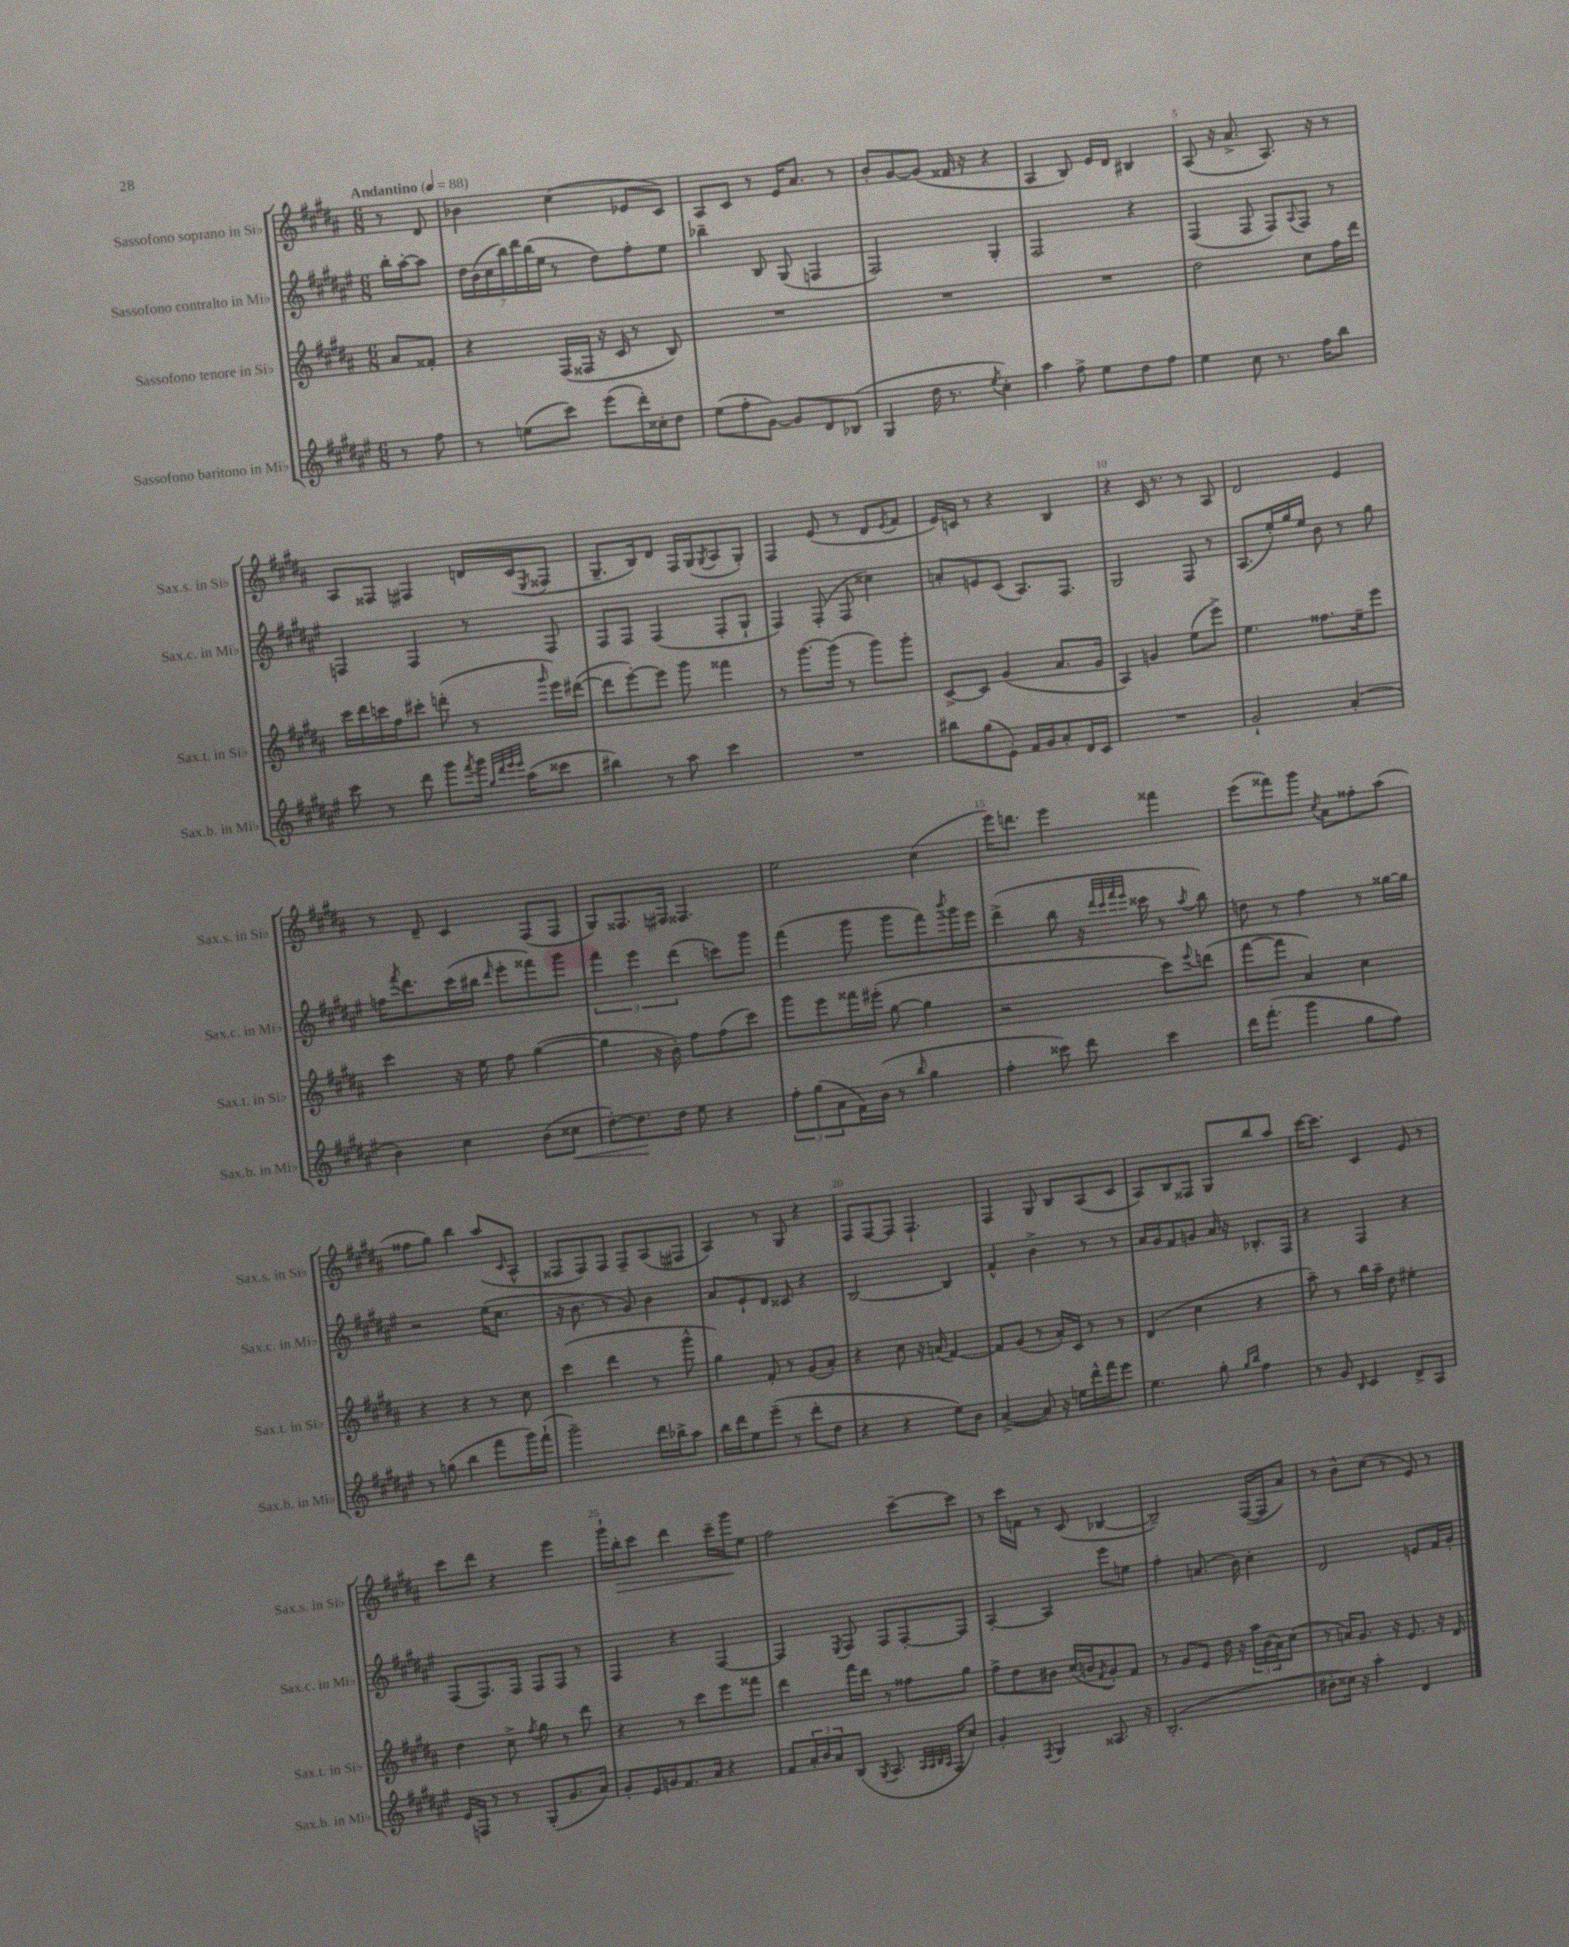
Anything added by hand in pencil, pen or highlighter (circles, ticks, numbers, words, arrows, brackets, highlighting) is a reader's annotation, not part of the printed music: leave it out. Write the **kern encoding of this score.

**kern	**dynam	**kern	**kern	**kern	**dynam
*part4	*part4	*part3	*part2	*part1	*part1
*staff4	*staff4	*staff3	*staff2	*staff1	*staff1
*I"Sassofono baritono in Mi♭	*	*I"Sassofono tenore in Si♭	*I"Sassofono contralto in Mi♭	*I"Sassofono soprano in Si♭	*
*I'Sax.b. in Mi♭	*	*I'Sax.t. in Si♭	*I'Sax.c. in Mi♭	*I'Sax.s. in Si♭	*
*clefG2	*	*clefG2	*clefG2	*clefG2	*
*k[f#c#g#d#a#e#]	*	*k[f#c#g#d#a#]	*k[f#c#g#d#a#e#]	*k[f#c#g#d#a#]	*
*M6/8	*	*M6/8	*M6/8	*M6/8	*
*MM88	*	*MM88	*MM88	*MM88	*
=	=	=	=	=	=
!	!	!	!	!LO:TX:a:B:t=Andantino	!
8r	.	8a#/L	16bb'\LL	8r	.
.	.	.	[16aa#'\J	.	.
8ff#\	.	8f##X'/J	8aa#\J]	8d#/	.
=1	=1	=1	=1	=1	=1
8r	.	4r	28dd#\LL	4b-X\	.
.	.	.	(28b\	.	.
.	.	.	28cc#\	.	.
.	.	.	28bb\)	.	.
(8een\L	.	.	.	.	.
.	.	.	28ddd#\	.	.
.	.	.	(28bb\	.	.
.	.	.	28ee#\JJ	.	.
8ccc#\J)	.	(16F#/LL	8r	(4cc#\	.
.	.	16F##X/JJ	.	.	.
(8eee#\L	.	16r	8dd#\L)	.	.
.	.	16c#/	.	.	.
16ddd#'\L)	.	8r	8ff#'\	8e-X/L	.
16cc##X'\J	.	.	.	.	.
8dd#\J	.	8B/)	8ee#\J	8c#/J)	.
=2	=2	=2	=2	=2	=2
(8ee#\L	.	2.r	4bb-X~\	8A#/L	.
8ff#'\	.	.	.	8c#/J	.
[8g#\J)	.	.	8B/	8r	.
8g#/L]	.	.	(8G#/	16e/KL	.
.	.	.	.	8.a#/J	.
8d#/	.	.	4Fn/	.	.
(8B-X/J	.	.	.	8r	.
=3	=3	=3	=3	=3	=3
4G#/	.	2.r	2F#/)	8b'/L	.
.	.	.	.	[8g#/	.
16dd#\	.	.	.	(8g#/J]	.
8.r	.	.	.	.	.
.	.	.	.	16f##X/	.
.	.	.	.	16r	.
8qee#/	.	.	.	.	.
4cc#'\)	.	.	4G#'/	4r	.
=4	=4	=4	=4	=4	=4
4aa#\	.	2.r	2F#/	4A#/	.
8ff#^\	.	.	.	8B/)	.
8ee#\L	.	.	.	16e/LL	.
.	.	.	.	16d#/JJ	.
8dd#\	.	.	4r	4B#X/	.
8ff#\J	.	.	.	.	.
=5	=5	=5	=5	=5	=5
4ee#\	.	2dd#\	(4F#/	(8A#/	.
.	.	.	.	16r	.
.	.	.	.	8.a#^/	.
8cc#\	.	.	8F#/	.	.
8.r	.	.	8F#/L)	8.A#/)	.
.	.	.	8qqA#/	.	.
.	.	8cc#\L	8F#/J	.	.
16ff#\KL	.	.	.	16r	.
8bb\J	.	16ff#\L	8r	8r	.
.	.	16ddd#\JJ	.	.	.
!!LO:LB:g=z
=6	=6	=6	=6	=6	=6
8ccc#\	.	16ccc#\LL	4Fn/	8A#/L	.
.	.	16ddd#\	.	.	.
8r	.	16cccn\	.	8F##X/J	.
.	.	16ff#\J	.	.	.
8ddd#\	.	8ccc#X'\J	4F/	4F#X/	.
8ggg#\L	.	(8dddn'\	.	.	.
8qfff#/	.	.	.	.	.
16ggg#\Jk	.	8r	8r	16dn/LL	.
32qqgg#/LLL	.	.	.	.	.
32qqddd#/	.	.	.	.	.
32qqeee#/	.	.	.	.	.
32qqeee#/JJJ	.	.	.	.	.
(16aa#\KL	.	.	.	(16c#/J	.
.	.	16qqggg#/	.	8qE/	.
8ccc##X\J	.	16eee\LL)	8F/	8F##X/J	.
.	.	([16ddd#X\JJ	.	.	.
=7	=7	=7	=7	=7	=7
4bb#X\)	.	8ddd#\L]	8F#/L	8.G#~/L	.
.	.	[8eee'\)	8F#/J	.	.
.	.	.	.	16B/k)	.
8r	.	8eee\J]	(4F#/	8d#/J	.
8aa#\	.	8ggg#\	.	16F#/LL	.
.	.	.	.	(16G#/J	.
.	.	.	.	8qG#/	.
4ccc#\	.	4fff##X\	8F#'/L	8A#/	.
.	.	.	8G#`/J	8G#'/J)	.
=8	=8	=8	=8	=8	=8
2.r	.	8r	4F#/)	4F#/	.
.	.	[8.ggg#\L	.	.	.
.	.	.	(8F#'/	(8e/	.
.	.	(16ggg#\Jk]	.	.	.
.	.	8r	8F#/	8r	.
.	.	8ggg#\L)	4cc##X\)	8d#/L	.
.	.	.	.	8qe/	.
.	.	8ggg#'\J	.	8f#/J	.
=9	=9	=9	=9	=9	=9
8bb#X\L	.	[8c#^/L	8an'/L	16e/LL)	.
.	.	.	.	16cn/JJ	.
(8gg#\	.	8c#/J]	8en/	8r	.
8e#'\J)	.	(4g#/	(8c#/J	4r	.
16f#/LL	.	.	8.A#/L)	.	.
16g#/J	.	.	.	.	.
8a#'/	.	8.a#/L	.	4B/	.
.	.	.	8.F#/J	.	.
16d#/L	.	.	.	.	.
16c#/JJ	.	16g#/Jk	.	.	.
=10	=10	=10	=10	=10	=10
2.r	.	4A#/)	2G#/	4r	.
.	.	4gn/	.	16c#/	.
.	.	.	.	8.r	.
.	.	(8ee\L	8F#/	8r	.
.	.	8eee^\J)	8r	8A#/	.
=11	=11	=11	=11	=11	=11
2g#`/	.	4.ee\	(8.A#/L	2d#/	.
.	.	.	16ee#'/L)	.	.
.	.	.	16gg#/	.	.
.	.	.	16ee#/JJ	.	.
.	.	8.ff##X\L	8b\	.	.
(4a#'/	.	.	8r	4e/	.
.	.	16ee~\k	.	.	.
.	.	8eee\J	8gg#\	.	.
!!LO:LB:g=z
=12	=12	=12	=12	=12	=12
4b\)	.	4ccc#\	16ffn\KL	8r	.
.	.	.	8qfff#/	.	.
.	.	.	8.ddd#\	.	.
.	.	.	.	8d#~/	.
4cc#\	.	16r	(16ccc#\L	4c#/	.
.	.	16ee\	16bb#X\JJ	.	.
.	.	.	16qqddd#/	.	.
.	.	8ff#\	8eee#'\L	.	.
(8b\L	.	([4gg#\	8fff##X\)	(8F#/L	.
!	!LO:HP:b	!	!	!	!
8cc##X\J	<	.	8ggg#\J	8F#/J	.
=13	=13	=13	=13	=13	=13
[8dd#'\L)	.	4gg#\]	6fff#\	8G#/L)	.
8.dd#\]	.	.	.	8.F##X/	.
.	.	.	6eee#\	.	.
.	.	16r	.	.	.
16dd#\Jk	[	16b'\)	.	16F#X/Jk	.
.	.	.	(6ddd#\	.	.
8ee#\	.	8ff#\L	.	4.F##X/	.
4r	.	(8ff#\	8cccn\L)	.	.
.	.	8ccc#\J)	8ggg#\J	.	.
=14	=14	=14	=14	=14	=14
12ff#'\L	.	8ggg#\L	(4fff#\	2ee\	.
(12gg#\	.	.	.	.	.
.	.	8eee\	.	.	.
12a#\	.	.	.	.	.
16f#\L)	.	16fff##X\L	8ggg#\	.	.
(16b\JJ	.	(16eee#X'\JJ	.	.	.
8r	.	[8gg#\	8ggg#\L	.	.
16qqbb/	.	.	.	.	.
4gg#\	.	4gg#\]	8fff#\)	(4cc#\	.
.	.	.	8qbbb/	.	.
.	.	.	16ggg#\L	.	.
.	.	.	16eee#\JJ	.	.
=15	=15	=15	=15	=15	=15
4ff#'\	.	2r	(4ddd#^\	16eee\KL)	.
.	.	.	.	8.dddn\J	.
8ccc##X\)	.	.	8bb\	4eee\	.
8ddd#\	.	.	16r	.	.
.	.	.	32qqddd#/LLL	.	.
.	.	.	32qqccc#/	.	.
.	.	.	32qqfff#/	.	.
.	.	.	32qqeee#/JJJ	.	.
.	.	.	16ccc##X\	.	.
4ccc##\	.	8ccc#\L)	8r	4fff##X\	.
.	.	8qqeee/	8qaa#/	.	.
.	.	(8dddn\J	8bb\)	.	.
=16	=16	=16	=16	=16	=16
16ddd#\KL	.	[8fff#\L	8ddn\	(8eee\L	.
(8.fff#'\J	.	.	.	.	.
.	.	8fff#\J]	8r	8fff##X\)	.
4ggg#\	.	4a#/)	4ff#\	8ggg#\J	.
.	.	.	.	8qcc#/	.
.	.	.	.	8a#\L	.
8gg#\L	.	4cc#\	8r	8ff##X'\	.
8ff#\J)	.	.	[16gg##X\LL	(8aa#\J	.
.	.	.	16gg##\JJ]	.	.
!!LO:LB:g=z
=17	=17	=17	=17	=17	=17
8r	.	4r	2r	8ff##X\L	.
(8ggn\	.	.	.	8gg#\J)	.
4bb\	.	4r	.	4bb\	.
8fff#\L	.	8r	(16ee#\KL	(8aa#/L	.
.	.	.	8.cc#\J	.	.
.	.	.	.	16qqc#/	.
16ggg#\L)	.	8cc#\	.	8A#^^/J	.
(16fff#`\JJ	.	.	.	.	.
=18	=18	=18	=18	=18	=18
2ggg#~\)	.	(4ccc#\	16r	8F##X/L	.
.	.	.	8.b\	.	.
.	.	.	.	8F##/)	.
.	.	4ddd#\	8r	8F##/J	.
.	.	.	8g#/)	8F##~/L	.
16ddd#\LL	.	8r	4b\	(8A#/	.
16bb-X^\J	.	.	.	.	.
8aa#\J	.	8ggg#^^\	.	8F#X/J	.
=19	=19	=19	=19	=19	=19
16bb\LL	.	4gg#\)	8a#/L	4A#/)	.
16ddd#\J	.	.	.	.	.
8ee#\	.	.	8e#`/	.	.
(8eee#~\J	.	8f#'/	8d#/J	8r	.
8r	.	8r	8c##X/	8G#/	.
8ddd#'\L	.	(8g#/L	4r	4r	.
8dd#\J	.	8a#'/J)	.	.	.
=20	=20	=20	=20	=20	=20
4r	.	4r	[2B/	8F#/L	.
.	.	.	.	[8F#/	.
4r	.	8cc#\	.	8F#/J]	.
.	.	16r	.	4.F#`/	.
.	.	(16an/	.	.	.
8ee#\L)	.	[4f#/)	4B/]	.	.
8b\J	.	.	.	.	.
=21	=21	=21	=21	=21	=21
([4a#^/	.	8f#/L]	4f#^^/	4F#/	.
.	.	(8g#/J	.	.	.
8a#/])	.	8r	4b^\	8G#/	.
16r	.	16a#'/LL)	.	8B/L	.
16een\LL	.	16c#/JJ	.	.	.
16ddd#^^\	.	8r	8r	(8A#/	.
16fff#\J	.	.	.	.	.
8eee#\J	.	8r	8r	8c#/J	.
=22	=22	=22	=22	=22	=22
4.ee#\	.	(4d#/	16a#/LL	8A#/L)	.
.	.	.	16g#/J	.	.
.	.	.	8f#/	8B/	.
.	.	4cc#\	8gn/J	8F##X/J	.
8gg#'\	.	.	16a#/	8G#/L	.
.	.	.	16r	.	.
16qqgg#/LL	.	.	.	.	.
16qqbb/JJ	.	.	.	.	.
4ff#\	.	4r	8.B-X'/L	8bb/	.
.	.	.	.	8aa#/J	.
.	.	.	16F#/Jk	.	.
=23	=23	=23	=23	=23	=23
8r	.	8aa#~\)	4r	[16ccc#\KL	.
.	.	.	.	8.ccc#\J]	.
8g#/	.	8r	.	.	.
16qqB/	.	.	.	.	.
4c#/	.	16bb\LL	4F#/	4c#/	.
.	.	16aa#~\JJ	.	.	.
.	.	8dd#\	.	.	.
8d#^/L	.	4ee#X'\	4r	8e/	.
8A#/J	.	.	.	8r	.
!!LO:LB:g=z
=24	=24	=24	=24	=24	=24
16e#/LL	.	4dd#\	(8F#/L	8ccc#\L	.
16Fn/JJ	.	.	.	.	.
8r	.	.	8.F#/)	8ddd#\J	.
8r	.	8cc#^\	.	4r	.
.	.	.	16F#/Jk	.	.
.	.	8qff#/	.	.	.
(8G#'/L	.	8gg#\	8F#/L	.	.
8.g#/	.	8r	8F#/J	4eee\	.
.	.	8ddd#\	8r	.	.
16a#/Jk)	.	.	.	.	.
=25	=25	=25	=25	=25	=25
8g#'/L	.	4r	4F#/	16ggg#`\LL	.
!	!	!	!	!	!LO:HP:b
.	.	.	.	16bb'\J	>
16e#/L	.	.	.	8ccc#\J	.
16gn/J	.	.	.	.	.
8.f#/	.	8r	4r	4ddd#\	.
.	.	8ccc#\L	.	.	.
16a#/Jk	.	.	.	.	.
4r	.	8eee\	[4F#/	16ccc#~\LL	.
.	.	.	.	16ggg#\J	.
.	.	8fff##X\J	.	8ee\J	]
=26	=26	=26	=26	=26	=26
8f#/L	.	4ddd#\	4F#/]	2ff#\	.
24a#'/L	.	.	.	.	.
24b/	.	.	.	.	.
24a#/J	.	.	.	.	.
.	.	.	8qE#/	.	.
(8B/J	.	16fff#\LL	8F#/	.	.
.	.	16ddd#\JJ	.	.	.
8qG#/	.	.	.	.	.
8.A#/	.	8r	8F#/L	.	.
.	.	8ff##X\L	[8F#'/	[8ccc#~\L	.
32qqA#/LLL	.	.	.	.	.
32qqA#/	.	.	.	.	.
32qqB/	.	.	.	.	.
32qqA#/JJJ	.	.	.	.	.
16F#/KL	.	.	.	.	.
8cc#/J)	.	8gg#\J	8F#/J]	8ccc#\J]	.
=27	=27	=27	=27	=27	=27
4g#'/	.	8ff#^\L	[4A#'/	8r	.
.	.	8dd#\	.	16ccc#\LL	.
.	.	.	.	16fn\JJ	.
8qF#/	.	.	.	.	.
4G#/	.	8b#X\J	4A#/]	8r	.
.	.	(16cc#/LL	.	(8c#/	.
.	.	16bn/J	.	.	.
.	.	8qf#/	.	.	.
8.A##X/	.	8g#'/)	8eee#\L	[4B-X/	.
.	.	8f#/J	8een\J	.	.
16r	.	.	.	.	.
=28	=28	=28	=28	=28	=28
(2.B'/	.	8r	4ff#'\	2B-~/])	.
.	.	8g#/L	.	.	.
.	.	8e/J	(8.an/	.	.
.	.	16dd#\	.	.	.
.	.	16r	16b\)	.	.
.	.	24aa#\LL	4cc#'\	([16F#/LL	.
.	.	(24b\	.	.	.
.	.	.	.	16F#/J]	.
.	.	24a#\J)	.	.	.
.	.	(8cc#\J	.	8a#/J)	.
=29	=29	=29	=29	=29	=29
8b#X'\L	.	8r	2d#/	8r	.
16cc##X\Jk)	.	16an/KL)	.	8b^^\L	.
16r	.	8.g#/J	.	.	.
4aa#'\	.	.	.	(8cc#\J	.
.	.	16r	.	8r	.
.	.	8.e/	.	.	.
4d#/	.	.	8en/L	8e/)	.
.	.	16r	16f#/L	8r	.
.	.	16d#/	16g#'/JJ	.	.
==	==	==	==	==	==
*-	*-	*-	*-	*-	*-
